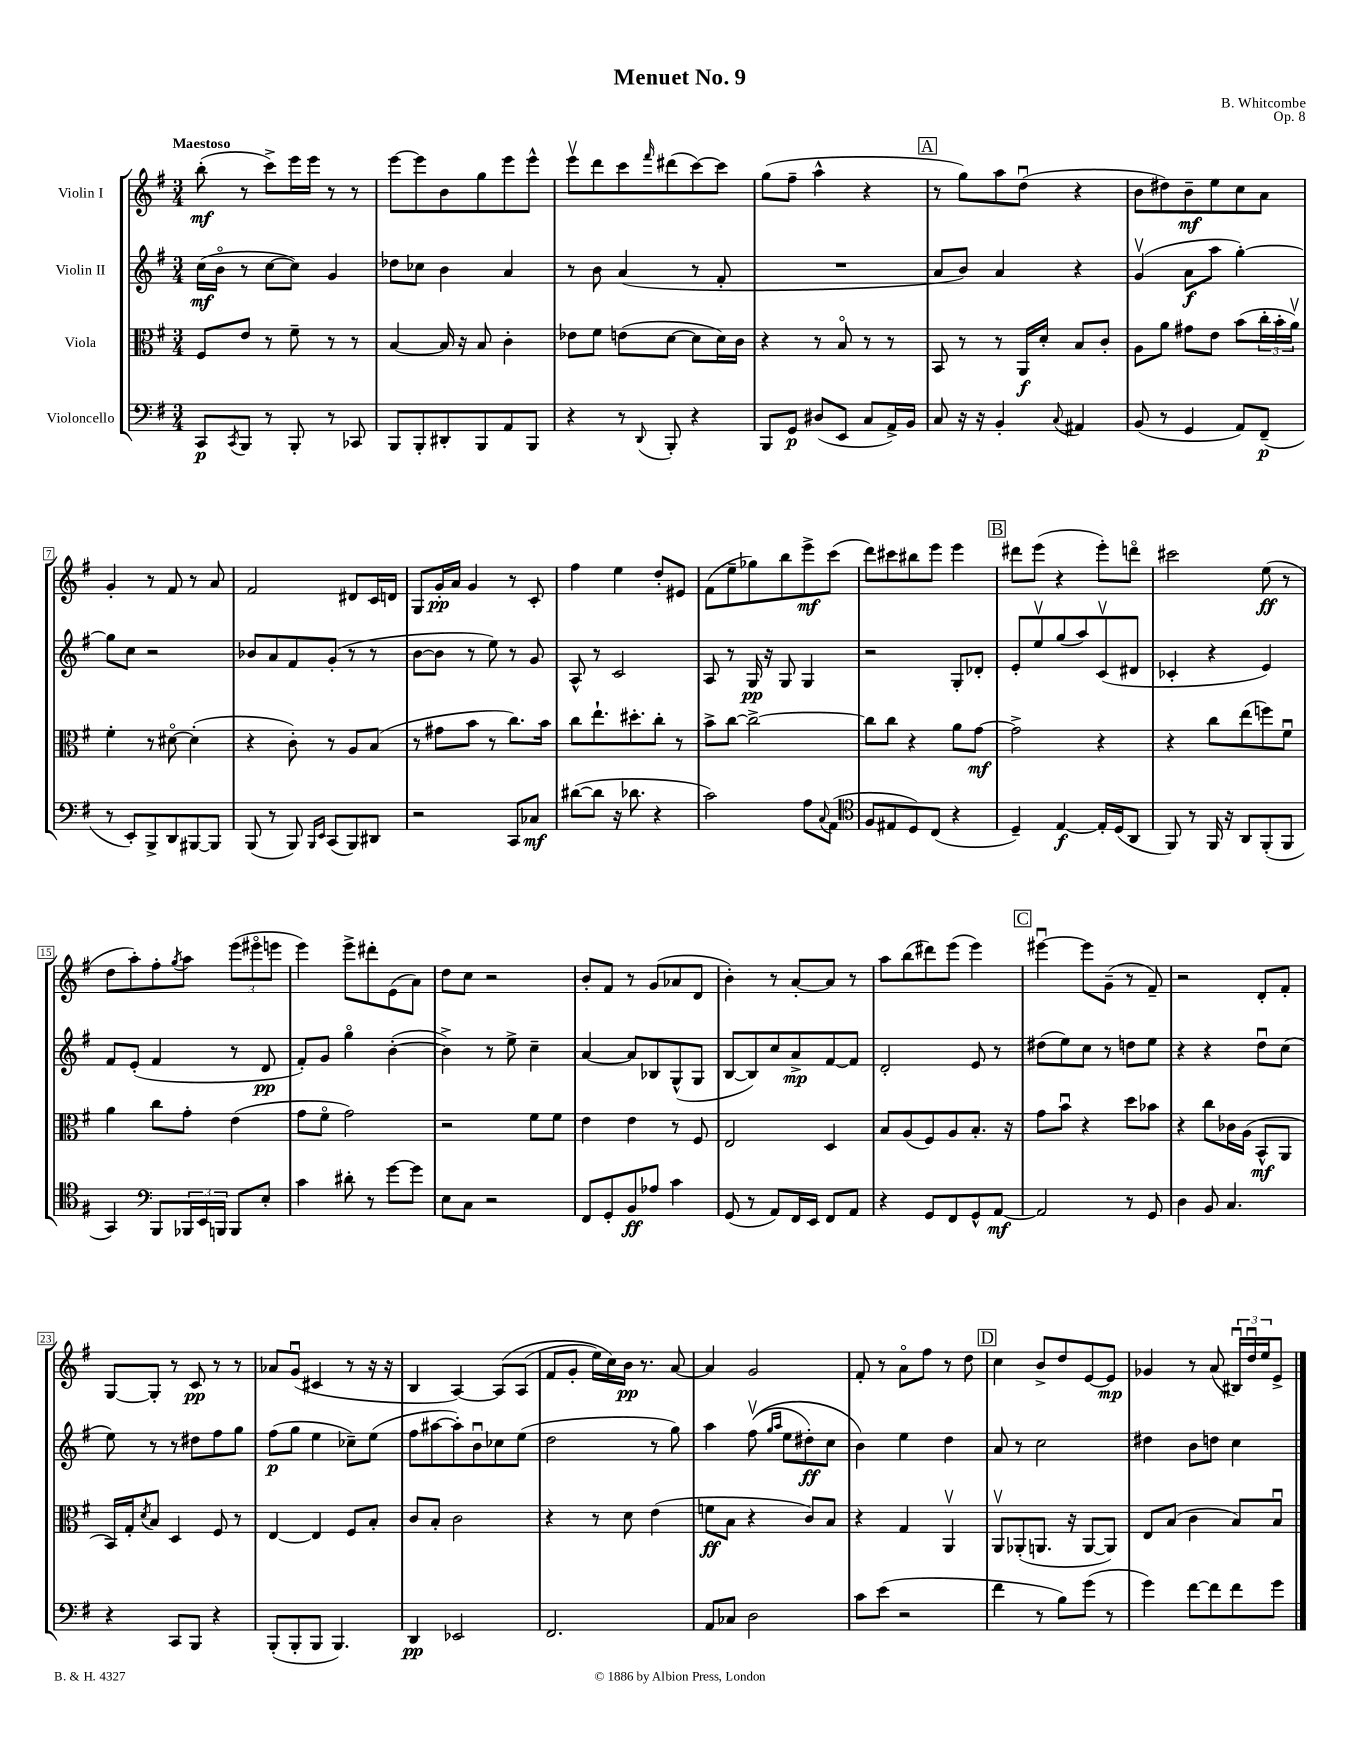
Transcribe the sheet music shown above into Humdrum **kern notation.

**kern	**kern	**kern	**kern
*staff4	*staff3	*staff2	*staff1
*clefF4	*clefC3	*clefG2	*clefG2
*k[f#]	*k[f#]	*k[f#]	*k[f#]
*M3/4	*M3/4	*M3/4	*M3/4
8CC/L	8F#/L	(16cc\LL	(8bb'\
.	.	16bo\JJ	.
8qCC/	.	.	.
8BBB/J	8e/J	8r	8r
8r	8r	[8cc\L	8ccc^\L)
8BBB'/	8f#~\	8cc\]J)	16eee\L
.	.	.	16eee\JJ
8r	8r	4g/	8r
8CC-/	8r	.	8r
=	=	=	=
8BBB/L	[4B/	8dd-\L	[8eee\L
8BBB'/	.	8cc-\J	8eee\]
8DD#'/	16B/]	4b\	8b\
.	16r	.	.
8BBB/	8B/	.	8gg\
8AA/	4c'\	4a/	8eee\
8BBB/J	.	.	8eee^^\J
=	=	=	=
4r	8e-\L	8r	8eeev\L
.	8f#\J	8b\	8ddd\
8r	(8e\L	(4a/	8ccc\
8qqDD/	.	.	16qqfff#/
8BBB'/	[8d\J	.	(8ddd#\
4r	8d\]L	8r	[8ccc\)
.	16d\L)	8f#'/	8ccc\]J
.	16c\JJ	.	.
=	=	=	=
8BBB/L	4r	2.r	(8gg\L
8GG/J	.	.	8ff#~\J
(8D#/L	8r	.	4aa^^\
8EE/J	8Bo/	.	.
8C/L	8r	.	4r
16AA^/L)	8r	.	.
16BB/JJ	.	.	.
=	=	=	=
8C/	8BB/	8a/L	8r
16r	8r	8b/J)	8gg\L)
16r	.	.	.
4BB'/	8r	4a/	8aa\
.	16AA/LL	.	(8ddu\J
.	16d'/JJ	.	.
8qqC/	.	.	.
4AA#/	8B/L	4r	4r
.	8c'/J	.	.
=	=	=	=
(8BB/	8A\L	(4gv/	8b\L
8r	8a\J	.	8dd#\)
4GG/	8g#\L	8a\L	8b~\
.	8e\J	8aa\J	8ee\
8AA/L)	(8b\L	[4gg'\)	8cc\
(8FF#~/J	24cc'\L	.	8a\J
.	24b'\	.	.
.	24av\JJ)	.	.
=	=	=	=
8r	4f#'\	8gg\]L	4g'/
8EE'/L)	.	8cc\J	.
8BBB^/	8r	2r	8r
8DD/	[8d#o\	.	8f#/
[8BBB#/	(4d#'\]	.	8r
8BBB#/]J	.	.	8a/
=	=	=	=
(8BBB/	4r	8b-/L	2f#/
8r	.	8a/	.
8BBB/)	8c'\)	8f#/	.
16qqBBB/LL	.	.	.
16qqEE/JJ	.	.	.
(8CC/L	8r	(8g'/J	.
8BBB/)	8A/L	8r	8d#/L
8DD#/J	(8B/J	8r	16c/L
.	.	.	16d/JJ
=	=	=	=
2r	8r	[8b\L	8G/L
.	8g#\L	8b\]J	16g'/L
.	.	.	16a/JJ
.	8b\J	8r	4g/
.	8r	8ee\)	.
8CC/L	8.cc\L)	8r	8r
8C-/J	.	8g/	8c'/
.	16b\Jk	.	.
=	=	=	=
([8d#\L	8cc\L	8A^^/	4ff#\
8d#\]J	8.ee`\	8r	.
16r	.	2c/	4ee\
8.d-\	8.dd#'\	.	.
4r	8cc'\J	.	8dd'/L
.	8r	.	8e#/J
=	=	=	=
2c\)	8b^\L	8A/	(8f#\L
.	[8cc\J	8r	8ee~\
.	2cc^\_	16G/	8gg-\)
.	.	16r	.
.	.	8G/	8bb\
8A\L	.	4G/	8eee^\
8qqC/	.	.	.
(8AA\J	.	.	(8ccc\J
=	=	=	=
*clefC4	*	*	*
8F#/L	8cc\]L	2r	8ddd\L)
8E#/	8cc\J	.	8ccc#\
8D/)	4r	.	8bb#\
(8C/J	.	.	8eee\J
4r	8a\L	8G'/L	4eee\
.	[8g\J	8d-'/J	.
=	=	=	=
4D~/)	2g^\]	8e'/L	8ddd#\L
.	.	8eev/	(8eee\J
[4E/	.	(8gg/	4r
.	.	8aa/)	.
16E'/]LL	4r	(8cv/	8eee'\L)
(16D/J	.	.	.
8AA/J	.	8d#/J	8dddo\J
=	=	=	=
8FF#/)	4r	4c-'/	2ccc#\
8r	.	.	.
16FF#/	8cc\L	4r	.
16r	.	.	.
8AA/L	(8ee\	.	.
(8FF#'/	8ff\)	4e/)	(8ee\
8FF#/J	8f#u\J	.	8r
=	=	=	=
4GG/)	4a\	8f#/L	8dd\L
.	.	(8e'/J	8aa'\)
*clefF4	*	*	*
8BBB/L	8cc\L	4f#/	8ff#'\
.	.	.	8qgg/
24BBB-/L	8g'\J	.	8aa\J
24EE/	.	.	.
24BBB/JJ	.	.	.
8BBB/L	(4e\	8r	(12eee\L
.	.	.	12eee#o\
8E'/J	.	8d/	.
.	.	.	12eee\J
=	=	=	=
4c\	8g\L	8f#'/L)	4eee\)
.	8f#o\J	8g/J	.
8d#'\	2g\)	4ggo\	8eee^\L
8r	.	.	8ddd#'\
[8g\L	.	([4b'\	(8e\
8g\]J	.	.	8a\J)
=	=	=	=
8E\L	2r	4b^\])	8dd\L
8C\J	.	.	8cc\J
2r	.	8r	2r
.	.	8ee^\	.
.	8f#\L	4cc~\	.
.	8f#\J	.	.
=	=	=	=
8FF#/L	4e\	[4a/	8b'/L
8GG'/	.	.	8f#/J
8BB/	4e\	8a/]L	8r
8A-/J	.	8B-/	(8g/L
4c\	8r	(8G^^/	8a-/
.	8F#/	8G/J	8d/J
=	=	=	=
(8GG/	2E/	[8B/L	4b'\)
8r	.	8B/])	.
8AA/L)	.	8cc/	8r
16FF#/L	.	8a^/	[8a'/L
16EE/JJ	.	.	.
8FF#/L	4D/	[8f#/	8a/]J
8AA/J	.	8f#/]J	8r
=	=	=	=
4r	8B/L	2d'/	8aa\L
.	(8A/	.	(8bb\
8GG/L	8F#/)	.	8ddd#\)
8FF#/	8A/	.	(8eee\J
8GG^^/	8.B'/J	8e/	4eee\)
[8AA/J	.	8r	.
.	16r	.	.
=	=	=	=
2AA/]	8g\L	(8dd#\L	[4eee#u\
.	8bu\J	8ee\)	.
.	4r	8cc\J	8eee#\]L
.	.	8r	(8g~\J
8r	8dd\L	8dd\L	8r
8GG/	8b-\J	8ee\J	8f#~/)
=	=	=	=
4D\	4r	4r	2r
8BB/	8cc\L	4r	.
4.C/	16c-\L	.	.
.	(16A\JJ	.	.
.	8BB^^/L	8ddu\L	8d'/L
.	8AA/J	(8cc\J	8f#'/J
=	=	=	=
4r	16BB/LL)	8ee\)	[8G/L
.	16G'/J	.	.
.	8qd/	.	.
.	8B/J	8r	8G'/]J
8CC/L	4D/	8r	8r
8BBB/J	.	8dd#\L	8c/
4r	8F#/	8ff#\	8r
.	8r	8gg\J	8r
=	=	=	=
(8BBB'/L	[4E/	(8ff#\L	8a-/L
8BBB'/	.	8gg\J	(8gu/J
8BBB/J	4E/]	4ee\	4c#/
4.BBB/)	.	.	.
.	8F#/L	8cc-~\L)	8r
.	8B'/J	(8ee\J	16r
.	.	.	16r
=	=	=	=
4DD/	8c/L	8ff#\L	4B/
.	8B'/J	[8aa#\	.
2EE-/	2c\	8aa#'\])	[4A/)
.	.	8bu\	.
.	.	8cc-\	&(8A/]L
.	.	(8ee\J	(8A/J
=	=	=	=
2.FF#/	4r	2dd\	8f#/L
.	.	.	8g'/J
.	8r	.	16ee\LL)
.	.	.	16cc\&)
.	8d\	.	16b\JJ
.	.	.	8.r
.	(4e\	8r	.
.	.	8gg\)	[8a/
=	=	=	=
8AA/L	8f\L	4aa\	4a/]
8C-/J	8B\J	.	.
2D\	4r	&((8ff#v\	2g/
.	.	16qqgg/LL	.
.	.	16qqaa/JJ	.
.	.	8ee\L	.
.	8c/L)	8dd#'\)	.
.	8B/J	8cc\J	.
=	=	=	=
8c\L	4r	4b\&)	8f#'/
(8e\J	.	.	8r
2r	4G/	4ee\	8ao\L
.	.	.	8ff#\J
.	4AAv/	4dd\	8r
.	.	.	8dd\
=	=	=	=
4f#\	8AAv/L	8a/	4cc\
.	(8AA-'/	8r	.
8r	8.AA/J	2cc\	8b^/L
8B\L)	.	.	8dd/
.	16r	.	.
(8g\J	[8AA/L	.	[8e/
8r	8AA/]J)	.	8e/]J
=	=	=	=
4g\)	8E/L	4dd#\	4g-/
.	(8B/J	.	.
[8f#\L	4c\	8b\L	8r
8f#\]	.	8dd\J	(8a/
8f#\	8B/L)	4cc\	24B#u/LL)
.	.	.	24ddu/
.	.	.	24ee/J
8g\J	8Bu/J	.	8e^/J
==	==	==	==
*-	*-	*-	*-
